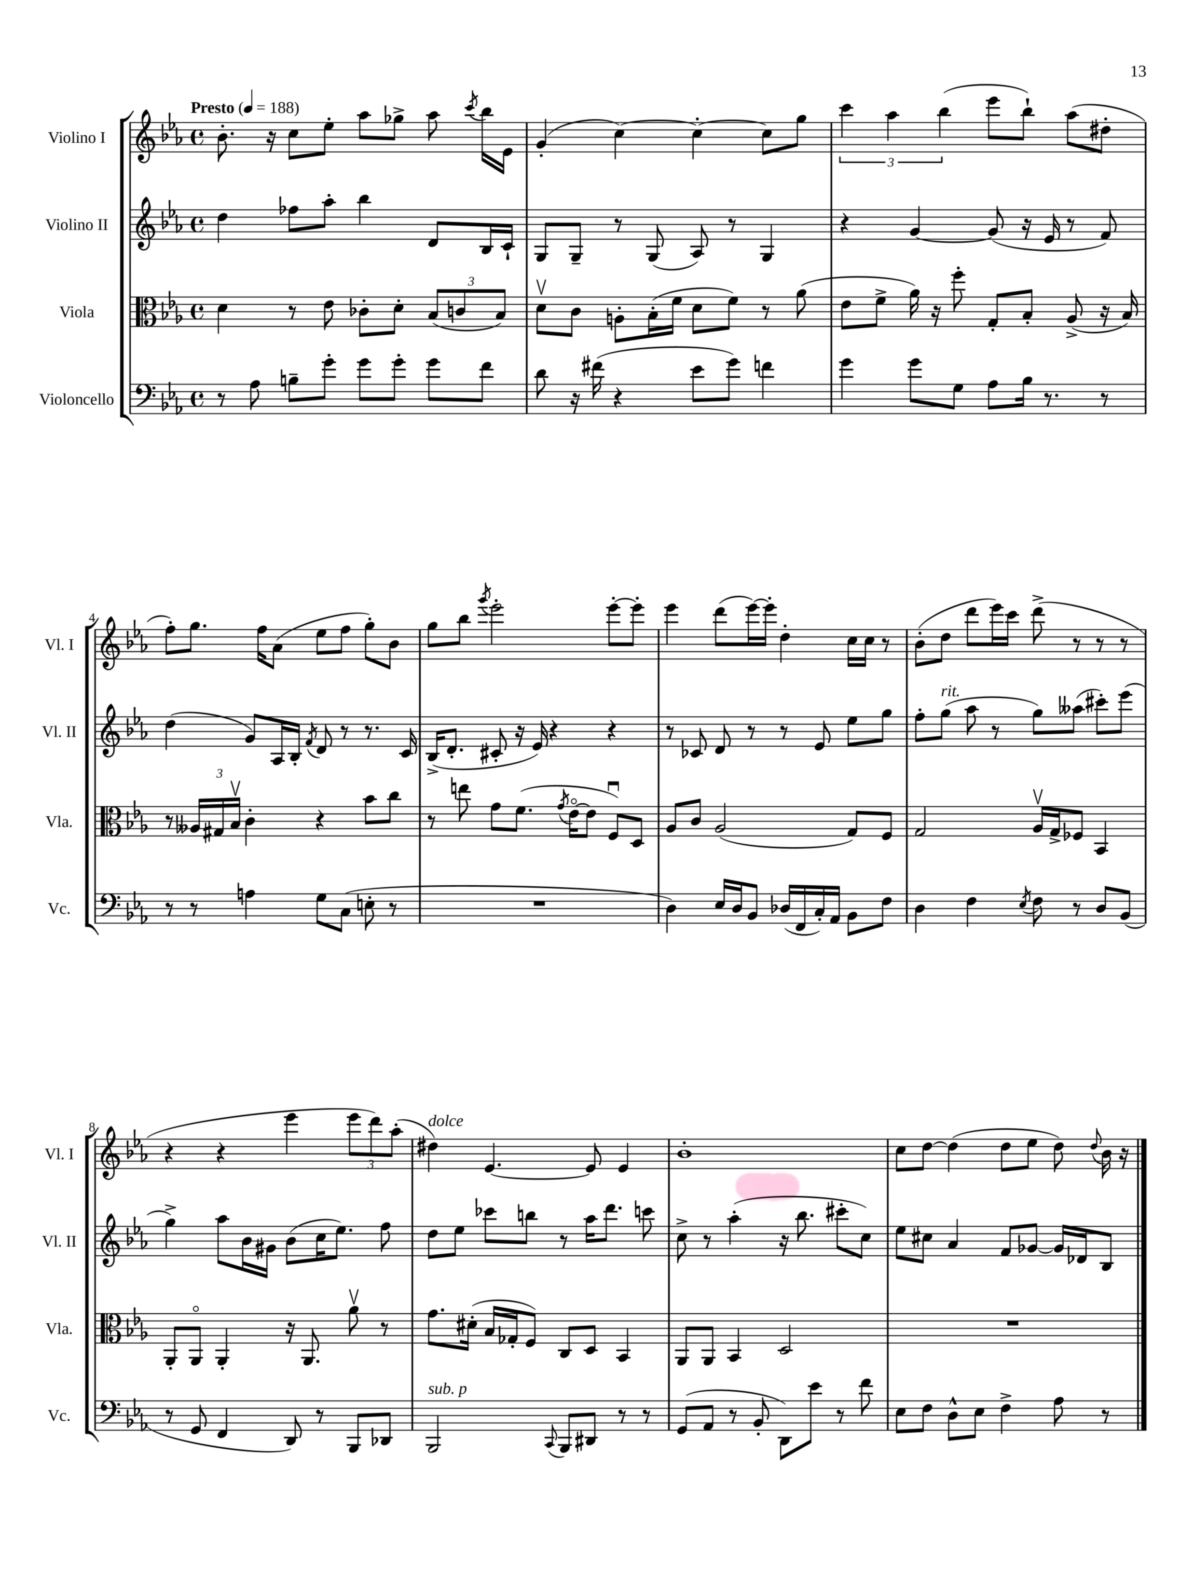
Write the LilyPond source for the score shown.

<<
\new StaffGroup <<
\new Staff = "s0" \with { instrumentName = "Violino I" shortInstrumentName = "Vl. I" } {
    \clef treble \key ees \major \defaultTimeSignature \time 4/4 \tempo "Presto" 4 = 188
    \autoBeamOff bes'8.-. r16 c''8[ ees''8]-. aes''8[ ges''8]-> aes''8 \acciaccatura { c'''8 } bes''16[ ees'16] |
    g'4-.( c''4~) c''4~-. c''8[ g''8] |
    \tuplet 3/2 { c'''4 aes''4 bes''4( } ees'''8[ bes''8]-!) aes''8[( dis''8]-. |
    f''8[-.) g''8.] f''16[ aes'8]( ees''8[ f''8] g''8[-.) bes'8] |
    g''8[ bes''8] \acciaccatura { g'''8 } ees'''2-. ees'''8[~-. ees'''8]-. |
    ees'''4 d'''8[( ees'''16~) ees'''16]-. d''4-. c''16[ c''16] r8 |
    bes'8[-.( d''8] d'''8[ ees'''16) c'''16] d'''8->( r8 r8 r8 |
    r4 r4 ees'''4 \tuplet 3/2 { ees'''8[ d'''8) aes''8]-.( } |
    dis''4^\markup { \italic "dolce" }) ees'4.~ ees'8 ees'4 |
    bes'1-. |
    c''8[ d''8]~ d''4( d''8[ ees''8] d''8) \appoggiatura { d''8 } bes'16 r16 \bar "|." |
}
\new Staff = "s1" \with { instrumentName = "Violino II" shortInstrumentName = "Vl. II" } {
    \clef treble \key ees \major \defaultTimeSignature \time 4/4
    \autoBeamOff d''4 fes''8[ aes''8]-. bes''4 d'8[ bes16 c'16]-! |
    g8[ g8]-- r8 g8( aes8) r8 g4 |
    r4 g'4~ g'8( r16 ees'16 r8 f'8) |
    d''4( g'8[) aes16 bes16]-. \acciaccatura { f'8 } d'8 r8 r8. c'16 |
    bes16[->( d'8.]-. cis'8-. r16 ees'16) r4 r4 |
    r8 ces'8 d'8 r8 r8 ees'8 ees''8[ g''8] |
    f''8[-. g''8]^\markup { \italic "rit." }( aes''8 r8 g''8[) aeses''8]( cis'''8[-.) ees'''8]( |
    g''4->) aes''8[ bes'16 gis'16] bes'8[( c''16 ees''8.]) f''8 |
    d''8[ ees''8] ces'''8[ b''8] r8 aes''16[ d'''8.] c'''8 |
    c''8-> r8 aes''4-.( r16 bes''8. cis'''8[-. c''8]) |
    ees''8[ cis''8] aes'4 f'8[ ges'8]~ ges'16[ des'16 bes8] \bar "|." |
}
\new Staff = "s2" \with { instrumentName = "Viola" shortInstrumentName = "Vla." } {
    \clef alto \key ees \major \defaultTimeSignature \time 4/4
    \autoBeamOff d'4 r8 ees'8 ces'8[-. d'8]-. \tuplet 3/2 { bes8[( c'8 bes8]) } |
    d'8[\upbow c'8] a8[-. bes16-.( f'16] d'8[ f'8]) r8 aes'8( |
    ees'8[ f'8]-> aes'16) r16 f''8-. g8[-. bes8]-. aes8->( r16 bes16) |
    r8 \tuplet 3/2 { aeses16[ gis16 bes16]\upbow } c'4-. r4 bes'8[ c''8] |
    r8 e''8 g'8[ f'8.]( \acciaccatura { g'8 } ees'16[~\flageolet ees'8] f8[\downbow) d8] |
    aes8[ c'8] aes2( g8[) f8] |
    g2 aes16[\upbow g16-> fes8] bes,4 |
    aes,8[-. aes,8]\flageolet aes,4-. r16 aes,8. aes'8\upbow r8 |
    g'8.[ dis'16]-.( bes16[ ges16-. f8]) c8[ d8] bes,4 |
    aes,8[ aes,8] bes,4 d2 |
    R1 \bar "|." |
}
\new Staff = "s3" \with { instrumentName = "Violoncello" shortInstrumentName = "Vc." } {
    \clef bass \key ees \major \defaultTimeSignature \time 4/4
    \autoBeamOff r8 aes8 b8[-- g'8]-. g'8[ g'8]-. g'8[ f'8] |
    d'8 r16 fis'16( r4 ees'8[ g'8]) f'4 |
    g'4 g'8[ g8] aes8[ bes16] r8. r8 |
    r8 r8 a4 g8[ c8]( e8-. r8 |
    R1 |
    d4) ees16[ d16 bes,8] des16[( f,16 c16-.) aes,16] bes,8[ f8] |
    d4 f4 \acciaccatura { ees8 } f8 r8 d8[ bes,8]( |
    r8 g,8 f,4 d,8) r8 bes,,8[ des,8] |
    bes,,2^\markup { \italic "sub. p" } \appoggiatura { c,8 } bes,,8[ dis,8] r8 r8 |
    g,8[( aes,8] r8 bes,8-. d,8[) ees'8] r8 f'8 |
    ees8[ f8] d8[-^ ees8] f4-> aes8 r8 \bar "|." |
}
>>
>>
